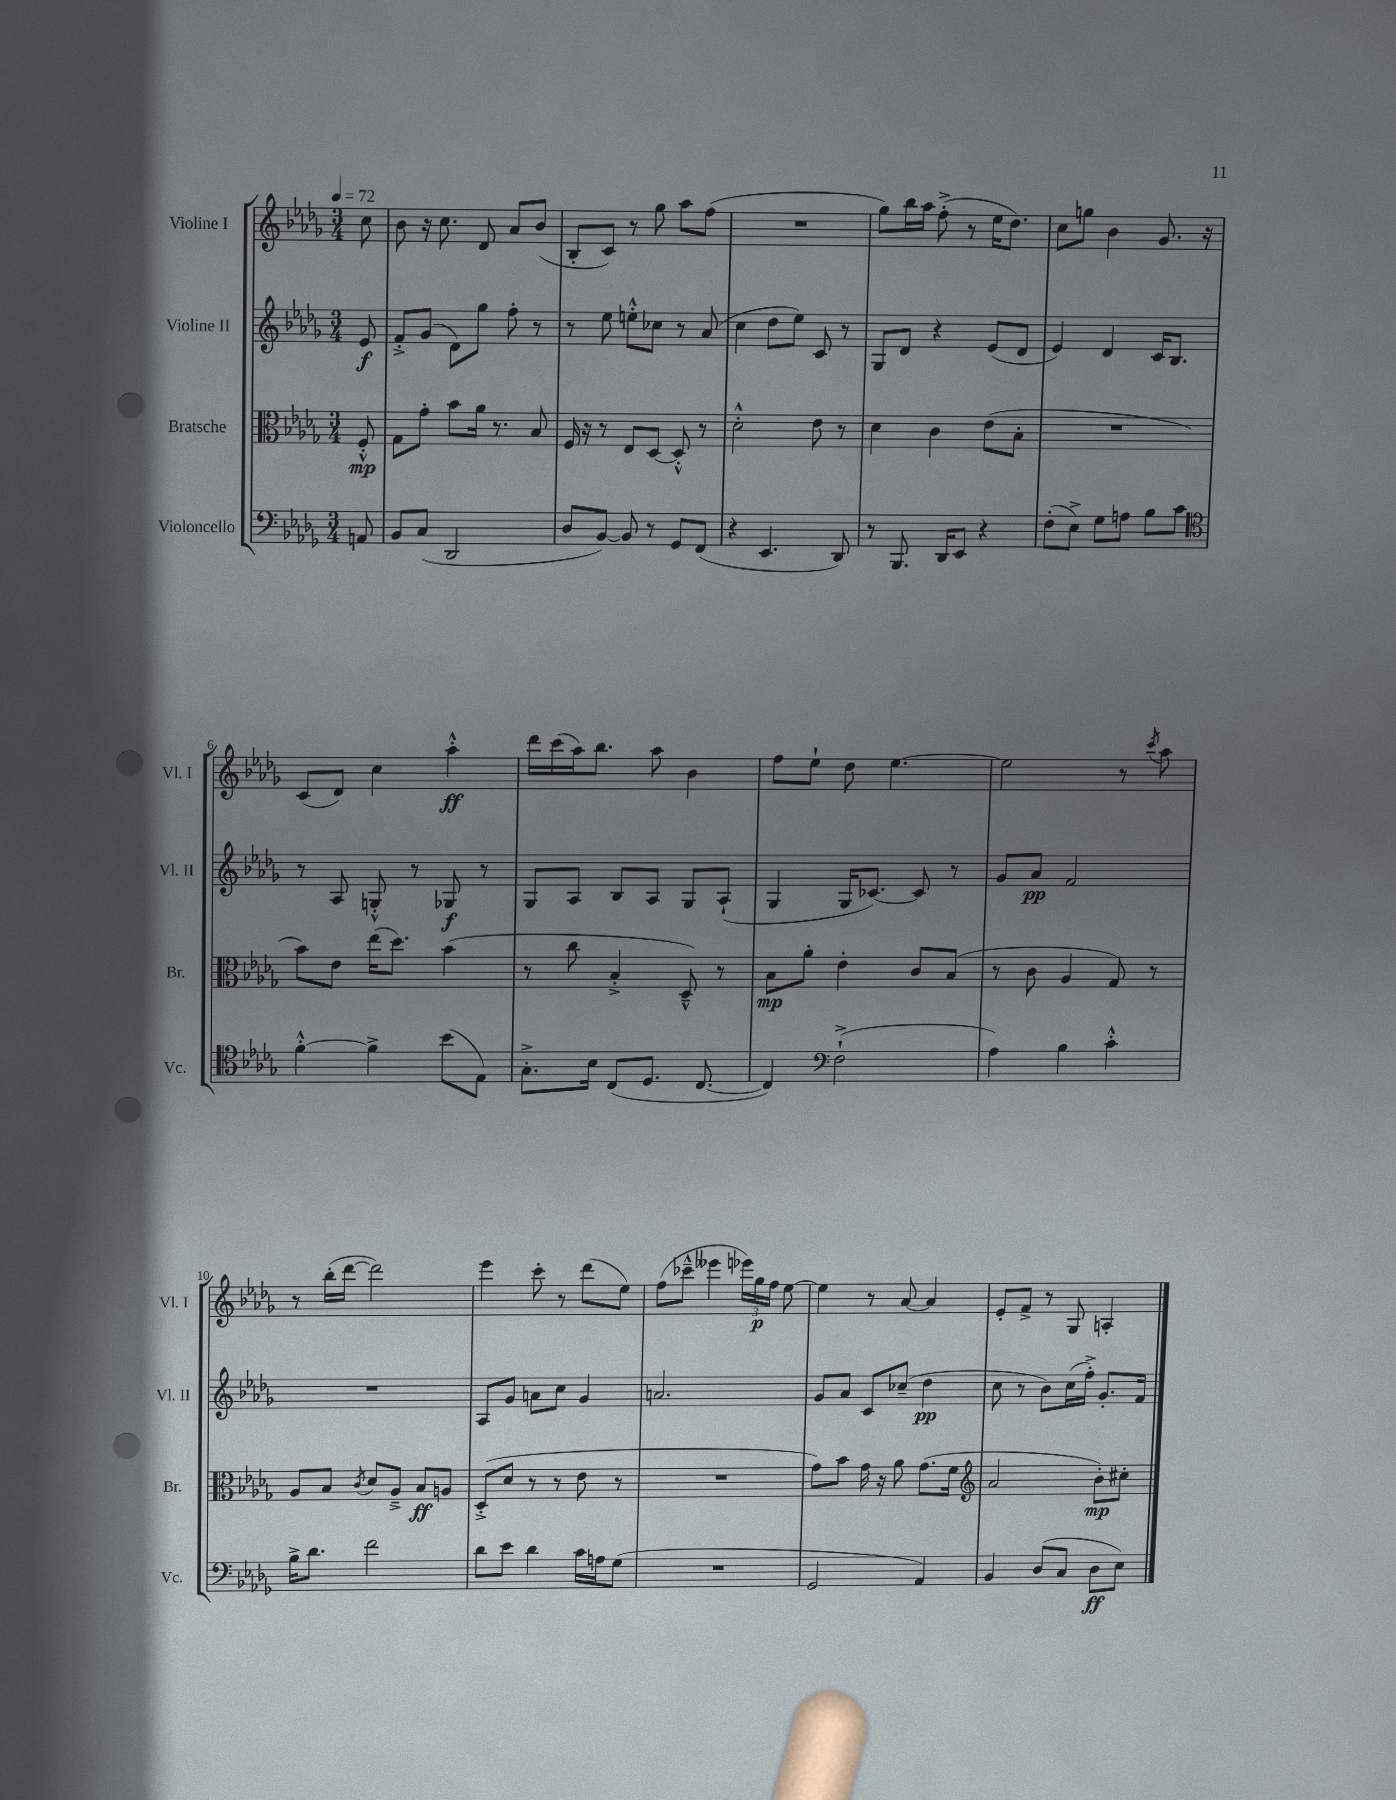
<<
\new StaffGroup <<
\new Staff = "s0" \with { instrumentName = "Violine I" shortInstrumentName = "Vl. I" } {
    \clef treble \key des \major \numericTimeSignature \time 3/4 \partial 8 \tempo 4 = 72
    \autoBeamOff c''8 |
    bes'8 r16 c''8. des'8 aes'8[ bes'8]( |
    bes8[-. c'8]) r8 ges''8 aes''8[ f''8]( |
    R2. |
    ges''8[) bes''16 aes''16] f''8-.->( r8 ees''16[ des''8.]) |
    c''8[ g''8] bes'4 ges'8. r16 |
    c'8[( des'8]) c''4 aes''4-.-^\ff |
    des'''16[ c'''16( aes''16) bes''8.] aes''8 bes'4 |
    f''8[ ees''8]-! des''8 ees''4.~ |
    ees''2 r8 \acciaccatura { c'''8 } aes''8 |
    r8 bes''16[-.( des'''16]~ des'''2) |
    ees'''4 c'''8-. r8 des'''8[( ees''8]) |
    f''8[( ces'''8]---^ eeses'''4 \tuplet 3/2 { ees'''16[) ges''16\p f''16] } ees''8~ |
    ees''4 r8 aes'8~ aes'4 |
    ees'8[-. f'8]-> r8 ges8 a4-. \bar "|." |
}
\new Staff = "s1" \with { instrumentName = "Violine II" shortInstrumentName = "Vl. II" } {
    \clef treble \key des \major \numericTimeSignature \time 3/4 \partial 8
    \autoBeamOff ees'8\f |
    f'8[-.-> ges'8]( des'8[) ges''8] f''8-. r8 |
    r8 ees''8 e''8[-.-^ ces''8] r8 aes'8( |
    c''4 des''8[ ees''8]) c'8 r8 |
    ges8[ des'8] r4 ees'8[( des'8] |
    ees'4) des'4 c'16[ bes8.] |
    r8 aes8 g8-.-^ r8 ges8\f r8 |
    ges8[ aes8] bes8[ aes8] ges8[ aes8]-!( |
    ges4 ges16[ ces'8.]~) ces'8 r8 |
    ges'8[ aes'8]\pp f'2 |
    R2. |
    aes8[ ges'8] a'8[ c''8] ges'4 |
    a'2. |
    ges'8[ aes'8] c'8[ ces''8]--( des''4\pp |
    c''8 r8 bes'8[) c''16( f''16]-.->) ges'8.[-. f'16] \bar "|." |
}
\new Staff = "s2" \with { instrumentName = "Bratsche" shortInstrumentName = "Br." } {
    \clef alto \key des \major \numericTimeSignature \time 3/4 \partial 8
    \autoBeamOff f8-.-^\mp |
    ges8[ ges'8]-. bes'8[ aes'16] r8. bes8 |
    f16 r16 r8 ees8[ des8]~ des8-.-^ r8 |
    des'2-.-^ ees'8 r8 |
    des'4 c'4 ees'8[( bes8]-. |
    R2. |
    bes'8[) ees'8] ees''16[( des''8.]) bes'4( |
    r8 c''8 bes4-.-> des8---^) r8 |
    bes8[\mp aes'8]-. ees'4-. c'8[ bes8]( |
    r8 c'8 aes4 ges8) r8 |
    aes8[ bes8] \acciaccatura { c'8 } des'8[ aes8]---> bes8[\ff a8] |
    des8[-.->( des'8] r8 r8 ees'8 r8 |
    R2. |
    ges'8[) bes'8] ges'16 r16 aes'8 ges'8.[( f'16] |
    \clef treble aes'2 bes'8[-.\mp) cis''8]-. \bar "|." |
}
\new Staff = "s3" \with { instrumentName = "Violoncello" shortInstrumentName = "Vc." } {
    \clef bass \key des \major \numericTimeSignature \time 3/4 \partial 8
    \autoBeamOff a,8 |
    bes,8[ c8]( des,2 |
    des8[ bes,8]~) bes,8 r8 ges,8[ f,8]( |
    r4 ees,4. des,8) |
    r8 bes,,8. des,16[ ees,8] r4 |
    f8[-.( ees8]->) ges8[ a8] bes8[ c'8] |
    \clef tenor f'4~-.-^ f'4-> bes'8[( ees8]) |
    ges8.[-.-> bes16] c8[( des8.] c8.~ |
    c4) \clef bass f2-!->( |
    aes4) bes4 c'4-.-^ |
    bes16[-> des'8.] f'2 |
    des'8[ ees'8] des'4 c'16[ a16 ges8]( |
    R2. |
    ges,2 aes,4) |
    bes,4 des8[( c8] des8[\ff ees8]) \bar "|." |
}
>>
>>
